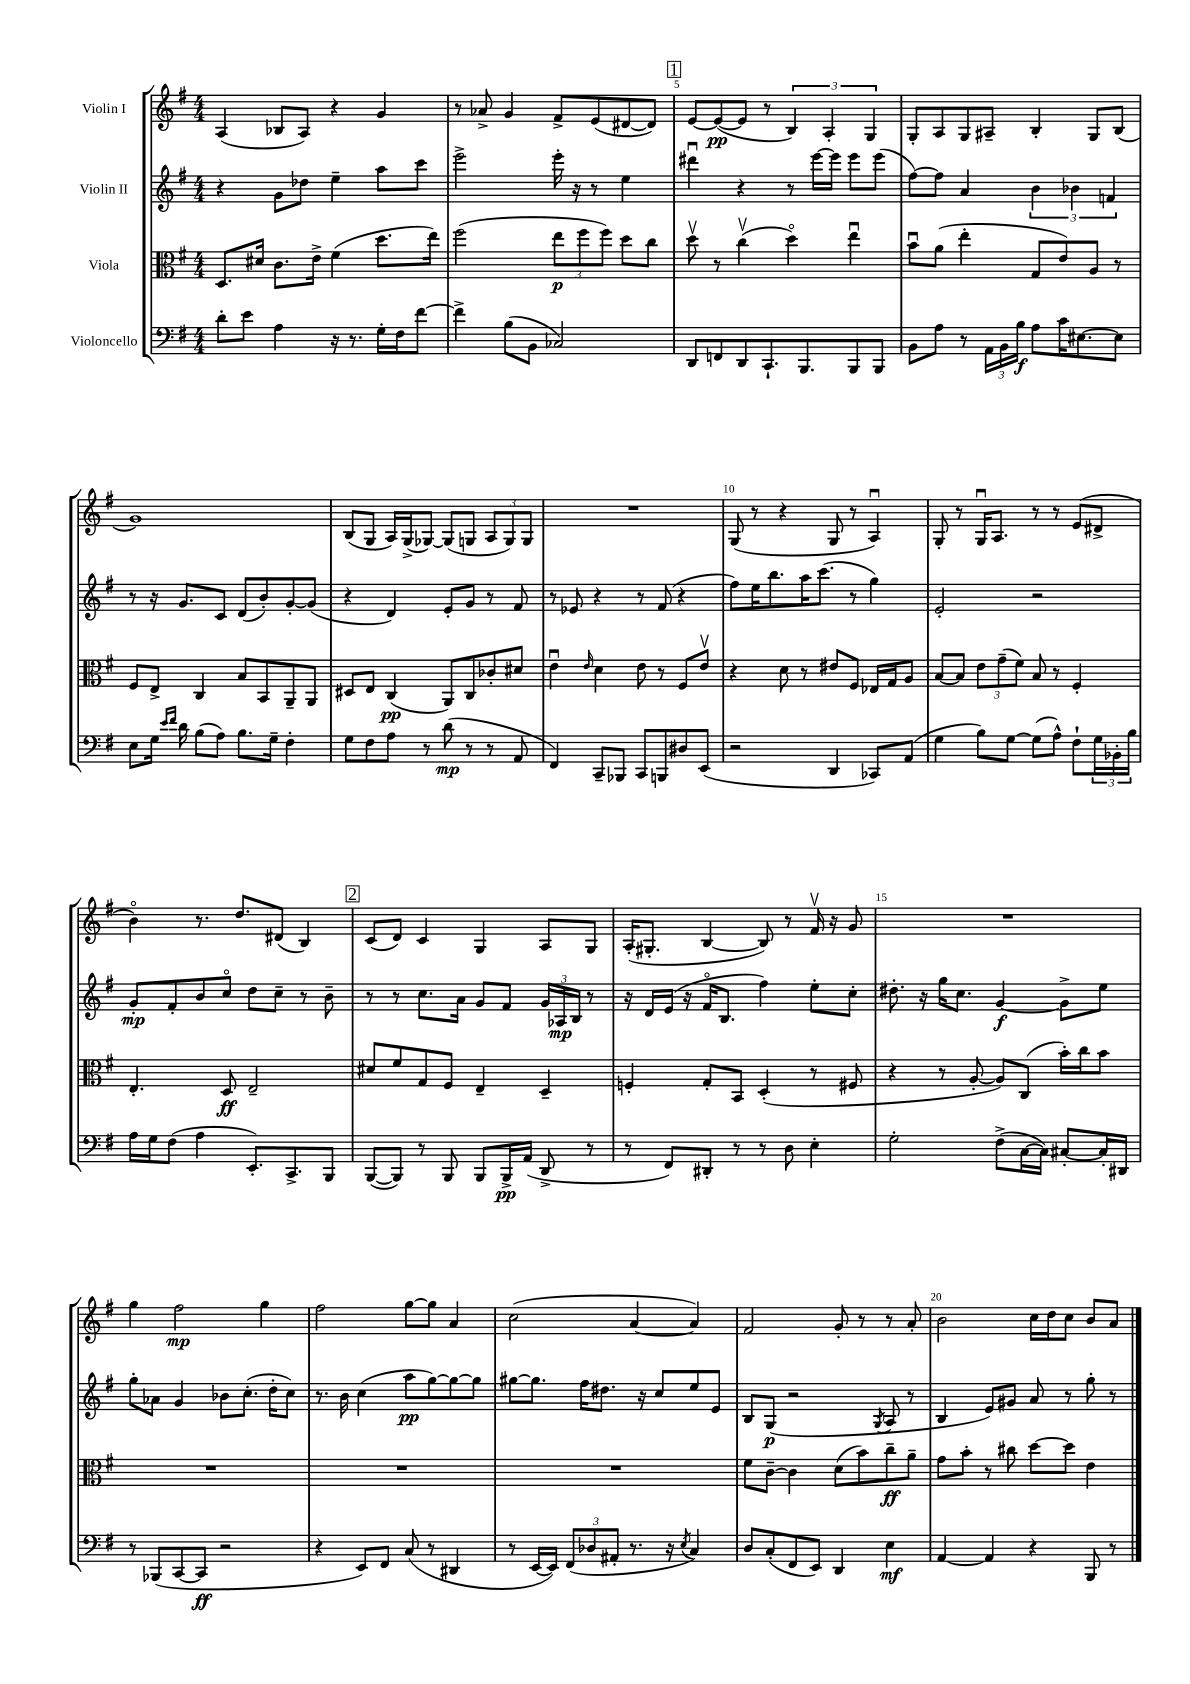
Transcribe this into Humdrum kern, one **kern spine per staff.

**kern	**dynam	**kern	**dynam	**kern	**dynam	**kern	**dynam
*part4	*part4	*part3	*part3	*part2	*part2	*part1	*part1
*staff4	*staff4	*staff3	*staff3	*staff2	*staff2	*staff1	*staff1
*I"Violoncello	*	*I"Viola	*	*I"Violin II	*	*I"Violin I	*
*clefF4	*	*clefC3	*	*clefG2	*	*clefG2	*
*k[f#]	*	*k[f#]	*	*k[f#]	*	*k[f#]	*
*M4/4	*	*M4/4	*	*M4/4	*	*M4/4	*
=3	=3	=3	=3	=3	=3	=3	=3
8d'\L	.	8.D/L	.	4r	.	(4A/	.
8e\J	.	.	.	.	.	.	.
.	.	16d#X/Jk	.	.	.	.	.
4A\	.	8.c\L	.	8g\L	.	8B-X/L	.
.	.	.	.	8dd-X\J	.	8A/J)	.
.	.	16e^\Jk	.	.	.	.	.
16r	.	(4f#\	.	4ee~\	.	4r	.
8.r	.	.	.	.	.	.	.
16G'\LL	.	8.dd\L	.	8aa\L	.	4g/	.
16F#\J	.	.	.	.	.	.	.
[8f#\J	.	.	.	8ccc\J	.	.	.
.	.	16ee\Jk)	.	.	.	.	.
=4	=4	=4	=4	=4	=4	=4	=4
4f#^\]	.	(2ff#\	.	2eee^\	.	8r	.
.	.	.	.	.	.	8a-X^/	.
(8B\L	.	.	.	.	.	4g/	.
8BB\J	.	.	.	.	.	.	.
2C-X/)	.	12ee\L	p	16eee'\	.	8f#^/L	.
.	.	.	.	16r	.	.	.
.	.	12ff#\	.	.	.	.	.
.	.	.	.	8r	.	(8e/	.
.	.	12ff#\J)	.	.	.	.	.
.	.	8dd\L	.	4ee\	.	[8d#X/	.
.	.	8cc\J	.	.	.	8d#/J])	.
!!LO:REH:place=s1:t=1
=5	=5	=5	=5	=5	=5	=5	=5
8DD/L	.	8ddv\	.	4ddd#Xu\	.	[8e/L	.
8FFn/	.	8r	.	.	.	(8e/_	pp
8DD/	.	(4ccv\	.	4r	.	8e/J]	.
8.CC`/	.	.	.	.	.	8r	.
.	.	4dd\)	.	8r	.	6B/)	.
8.BBB/	.	.	.	.	.	.	.
.	.	.	.	[16eee\LL	.	.	.
.	.	.	.	.	.	6A'/	.
.	.	.	.	16eee\JJ]	.	.	.
8BBB/	.	4eeu\	.	8eee\L	.	.	.
.	.	.	.	.	.	6G/	.
8BBB/J	.	.	.	(8eee\J	.	.	.
=6	=6	=6	=6	=6	=6	=6	=6
8BB\L	.	8bu\L	.	[8ff#\L)	.	8G'/L	.
8A\J	.	(8a\J	.	8ff#\J]	.	8A/	.
8r	.	4ee'\	.	4a/	.	8G/	.
24AA\LL	.	.	.	.	.	8A#X~/J	.
24BB\	.	.	.	.	.	.	.
24B\JJ	f	.	.	.	.	.	.
8A\L	.	8G/L	.	6b\	.	4B'/	.
16c\K	.	8e/)	.	.	.	.	.
.	.	.	.	6b-X\	.	.	.
[8.E#X\	.	.	.	.	.	.	.
.	.	8A/J	.	.	.	8G/L	.
.	.	.	.	6fn/	.	.	.
8E#\J]	.	8r	.	.	.	(8B/J	.
!!LO:LB:g=z
=7	=7	=7	=7	=7	=7	=7	=7
8E\L	.	8F#/L	.	8r	.	1g)	.
16G\Jk	.	8E^/J	.	16r	.	.	.
16qqe/LL	.	.	.	.	.	.	.
16qqf#/JJ	.	.	.	.	.	.	.
16d\	.	.	.	8.g/L	.	.	.
(8B\L	.	4C/	.	.	.	.	.
8A\J)	.	.	.	8c/J	.	.	.
8.B\L	.	8B/L	.	(8d/L	.	.	.
.	.	8BB/	.	8b'/)	.	.	.
16G~\Jk	.	.	.	.	.	.	.
4F#'\	.	8AA~/	.	[8g'/	.	.	.
.	.	8AA/J	.	(8g/J]	.	.	.
=8	=8	=8	=8	=8	=8	=8	=8
8G\L	.	8D#X/L	.	4r	.	(8B/L	.
8F#\	.	8E/J	.	.	.	8G/J	.
8A\J	.	(4C/	pp	4d/)	.	16A/LL)	.
.	.	.	.	.	.	(16G^/J	.
8r	.	.	.	.	.	[8G-X/J)	.
(8d\	mp	8AA/L)	.	8e'/L	.	(8G-/L]	.
8r	.	8C/	.	8g/J	.	8Gn/J	.
8r	.	8c-X'/	.	8r	.	12A/L	.
.	.	.	.	.	.	12G/)	.
8AA/	.	8d#X/J	.	8f#/	.	.	.
.	.	.	.	.	.	12G/J	.
=9	=9	=9	=9	=9	=9	=9	=9
4FF#/)	.	4eu\	.	8r	.	1r	.
.	.	.	.	8e-X/	.	.	.
.	.	16qqe/	.	.	.	.	.
8CC~/L	.	4d\	.	4r	.	.	.
8BBB-X/J	.	.	.	.	.	.	.
8CC/L	.	8e\	.	8r	.	.	.
8BBBn/	.	8r	.	(8f#/	.	.	.
8D#X/	.	8F#/L	.	4r	.	.	.
(8EE/J	.	8ev/J	.	.	.	.	.
=10	=10	=10	=10	=10	=10	=10	=10
2r	.	4r	.	8ff#\L)	.	(8G/	.
.	.	.	.	16ee\K	.	8r	.
.	.	.	.	8.bb\	.	.	.
.	.	8d\	.	.	.	4r	.
.	.	8r	.	16aa\K	.	.	.
.	.	.	.	(8.ccc\J	.	.	.
4DD/	.	8e#X/L	.	.	.	8G/	.
.	.	8F#/J	.	8r	.	8r	.
8CC-X/L)	.	16E-X/LL	.	4gg\)	.	4Au/)	.
.	.	16G/J	.	.	.	.	.
(8AA/J	.	8A/J	.	.	.	.	.
=11	=11	=11	=11	=11	=11	=11	=11
4G\	.	[8B/L	.	2e'/	.	8G'/	.
.	.	8B/J]	.	.	.	8r	.
8B\L)	.	12e\L	.	.	.	16Gu/KL	.
.	.	.	.	.	.	8.A/J	.
.	.	(12g~\	.	.	.	.	.
[8G\J	.	.	.	.	.	.	.
.	.	12f#\J)	.	.	.	.	.
(8G\L]	.	8B/	.	2r	.	8r	.
8A^^\J)	.	8r	.	.	.	8r	.
8F#`\L	.	4F#'/	.	.	.	(8e/L	.
24G\L	.	.	.	.	.	8d#X^/J	.
24BB-X'\	.	.	.	.	.	.	.
24B\JJ	.	.	.	.	.	.	.
!!LO:LB:g=z
=12	=12	=12	=12	=12	=12	=12	=12
16A\LL	.	4.E'/	.	8g'/L	mp	4b\)	.
16G\J	.	.	.	.	.	.	.
(8F#\J	.	.	.	8f#'/	.	.	.
4A\	.	.	.	8b/	.	8.r	.
.	.	8D/	ff	8cc/J	.	.	.
.	.	.	.	.	.	8.dd/L	.
8.EE'/L)	.	2E~/	.	8dd\L	.	.	.
.	.	.	.	8cc~\J	.	(8d#X/J	.
8.CC^/	.	.	.	.	.	.	.
.	.	.	.	8r	.	4B/)	.
8BBB/J	.	.	.	8b~\	.	.	.
!!LO:REH:place=s1:t=2
=13	=13	=13	=13	=13	=13	=13	=13
([8BBB/L	.	8d#X/L	.	8r	.	(8c/L	.
8BBB/J])	.	8f#/	.	8r	.	8d/J)	.
8r	.	8G/	.	8.cc\L	.	4c/	.
8BBB/	.	8F#/J	.	.	.	.	.
.	.	.	.	16a\Jk	.	.	.
8BBB/L	.	4E~/	.	8g/L	.	4G/	.
16BBB^/L	pp	.	.	8f#/J	.	.	.
(16AA/JJ	.	.	.	.	.	.	.
8DD^/	.	4D~/	.	24g/LL	.	8A/L	.
.	.	.	.	24A-X/	mp	.	.
.	.	.	.	24B/JJ	.	.	.
8r	.	.	.	8r	.	8G/J	.
=14	=14	=14	=14	=14	=14	=14	=14
8r	.	4Fn'/	.	16r	.	(16A'/KL	.
.	.	.	.	16d/LL	.	8.G#X'/J	.
8FF#/L)	.	.	.	(16e/JJ	.	.	.
.	.	.	.	16r	.	.	.
8DD#X'/J	.	8G'/L	.	16f#/KL	.	[4B/	.
.	.	.	.	8.B/J	.	.	.
8r	.	8BB/J	.	.	.	.	.
8r	.	(4D'/	.	4ff#\)	.	8B/])	.
8D\	.	.	.	.	.	8r	.
4E'\	.	8r	.	8ee'\L	.	16f#v/	.
.	.	.	.	.	.	16r	.
.	.	8F#X/	.	8cc'\J	.	8g/	.
=15	=15	=15	=15	=15	=15	=15	=15
2G'\	.	4r	.	8.dd#X'\	.	1r	.
.	.	.	.	16r	.	.	.
.	.	8r	.	16gg\KL	.	.	.
.	.	.	.	8.cc\J	.	.	.
.	.	[8A'/	.	.	.	.	.
(8F#^\L	.	8A/L])	.	[4g/	f	.	.
[16C\L	.	(8C/J	.	.	.	.	.
16C\JJ])	.	.	.	.	.	.	.
[8C#X'/L	.	16b'\LL)	.	8g^\L]	.	.	.
.	.	16cc\J	.	.	.	.	.
16C#'/L]	.	8b\J	.	8ee\J	.	.	.
16DD#X/JJ	.	.	.	.	.	.	.
!!LO:LB:g=z
=16	=16	=16	=16	=16	=16	=16	=16
8r	.	1r	.	8gg'\L	.	4gg\	.
(8BBB-X/L	.	.	.	8a-X\J	.	.	.
[8CC/	.	.	.	4g/	.	2ff#\	mp
8CC/J]	ff	.	.	.	.	.	.
2r	.	.	.	8b-X\L	.	.	.
.	.	.	.	(8.cc'\J	.	.	.
.	.	.	.	.	.	4gg\	.
.	.	.	.	16dd'\KL	.	.	.
.	.	.	.	8cc\J)	.	.	.
=17	=17	=17	=17	=17	=17	=17	=17
4r	.	1r	.	8.r	.	2ff#\	.
.	.	.	.	16b\	.	.	.
8EE/L)	.	.	.	(4cc\	.	.	.
8FF#/J	.	.	.	.	.	.	.
(8C/	.	.	.	8aa\L	pp	[8gg\L	.
8r	.	.	.	[8gg\)	.	8gg\J]	.
4DD#X/	.	.	.	8gg\_	.	4a/	.
.	.	.	.	8gg\J]	.	.	.
=18	=18	=18	=18	=18	=18	=18	=18
8r	.	1r	.	[8gg#X\L	.	(2cc\	.
[16EE/LL	.	.	.	8.gg#\J]	.	.	.
16EE/JJ])	.	.	.	.	.	.	.
(12FF#/L	.	.	.	.	.	.	.
.	.	.	.	16ff#\KL	.	.	.
12D-X/	.	.	.	.	.	.	.
.	.	.	.	8.dd#X\J	.	.	.
12AA#X'/J	.	.	.	.	.	.	.
8.r	.	.	.	.	.	[4a/	.
.	.	.	.	16r	.	.	.
.	.	.	.	8cc/L	.	.	.
16r	.	.	.	.	.	.	.
8qE/	.	.	.	.	.	.	.
4C/)	.	.	.	8ee/	.	4a/])	.
.	.	.	.	8e/J	.	.	.
=19	=19	=19	=19	=19	=19	=19	=19
8D/L	.	8f#\L	.	8B/L	.	2f#/	.
(8C'/	.	[8c~\J	.	(8G/J	p	.	.
8FF#/	.	4c\]	.	2r	.	.	.
8EE/J)	.	.	.	.	.	.	.
4DD/	.	(8d\L	.	.	.	8g'/	.
.	.	8b\)	.	.	.	8r	.
.	.	.	.	8qG/	.	.	.
4E\	mf	8cc~\	ff	8A/	.	8r	.
.	.	8a~\J	.	8r	.	8a'/	.
=20	=20	=20	=20	=20	=20	=20	=20
[4AA/	.	8g\L	.	4B/	.	2b\	.
.	.	8b'\J	.	.	.	.	.
4AA/]	.	8r	.	8e/L)	.	.	.
.	.	8cc#X\	.	8g#X/J	.	.	.
4r	.	[8dd\L	.	8a/	.	16cc\LL	.
.	.	.	.	.	.	16dd\J	.
.	.	8dd\J]	.	8r	.	8cc\J	.
8BBB/	.	4e\	.	8gg'\	.	8b/L	.
8r	.	.	.	8r	.	8a/J	.
==	==	==	==	==	==	==	==
*-	*-	*-	*-	*-	*-	*-	*-
